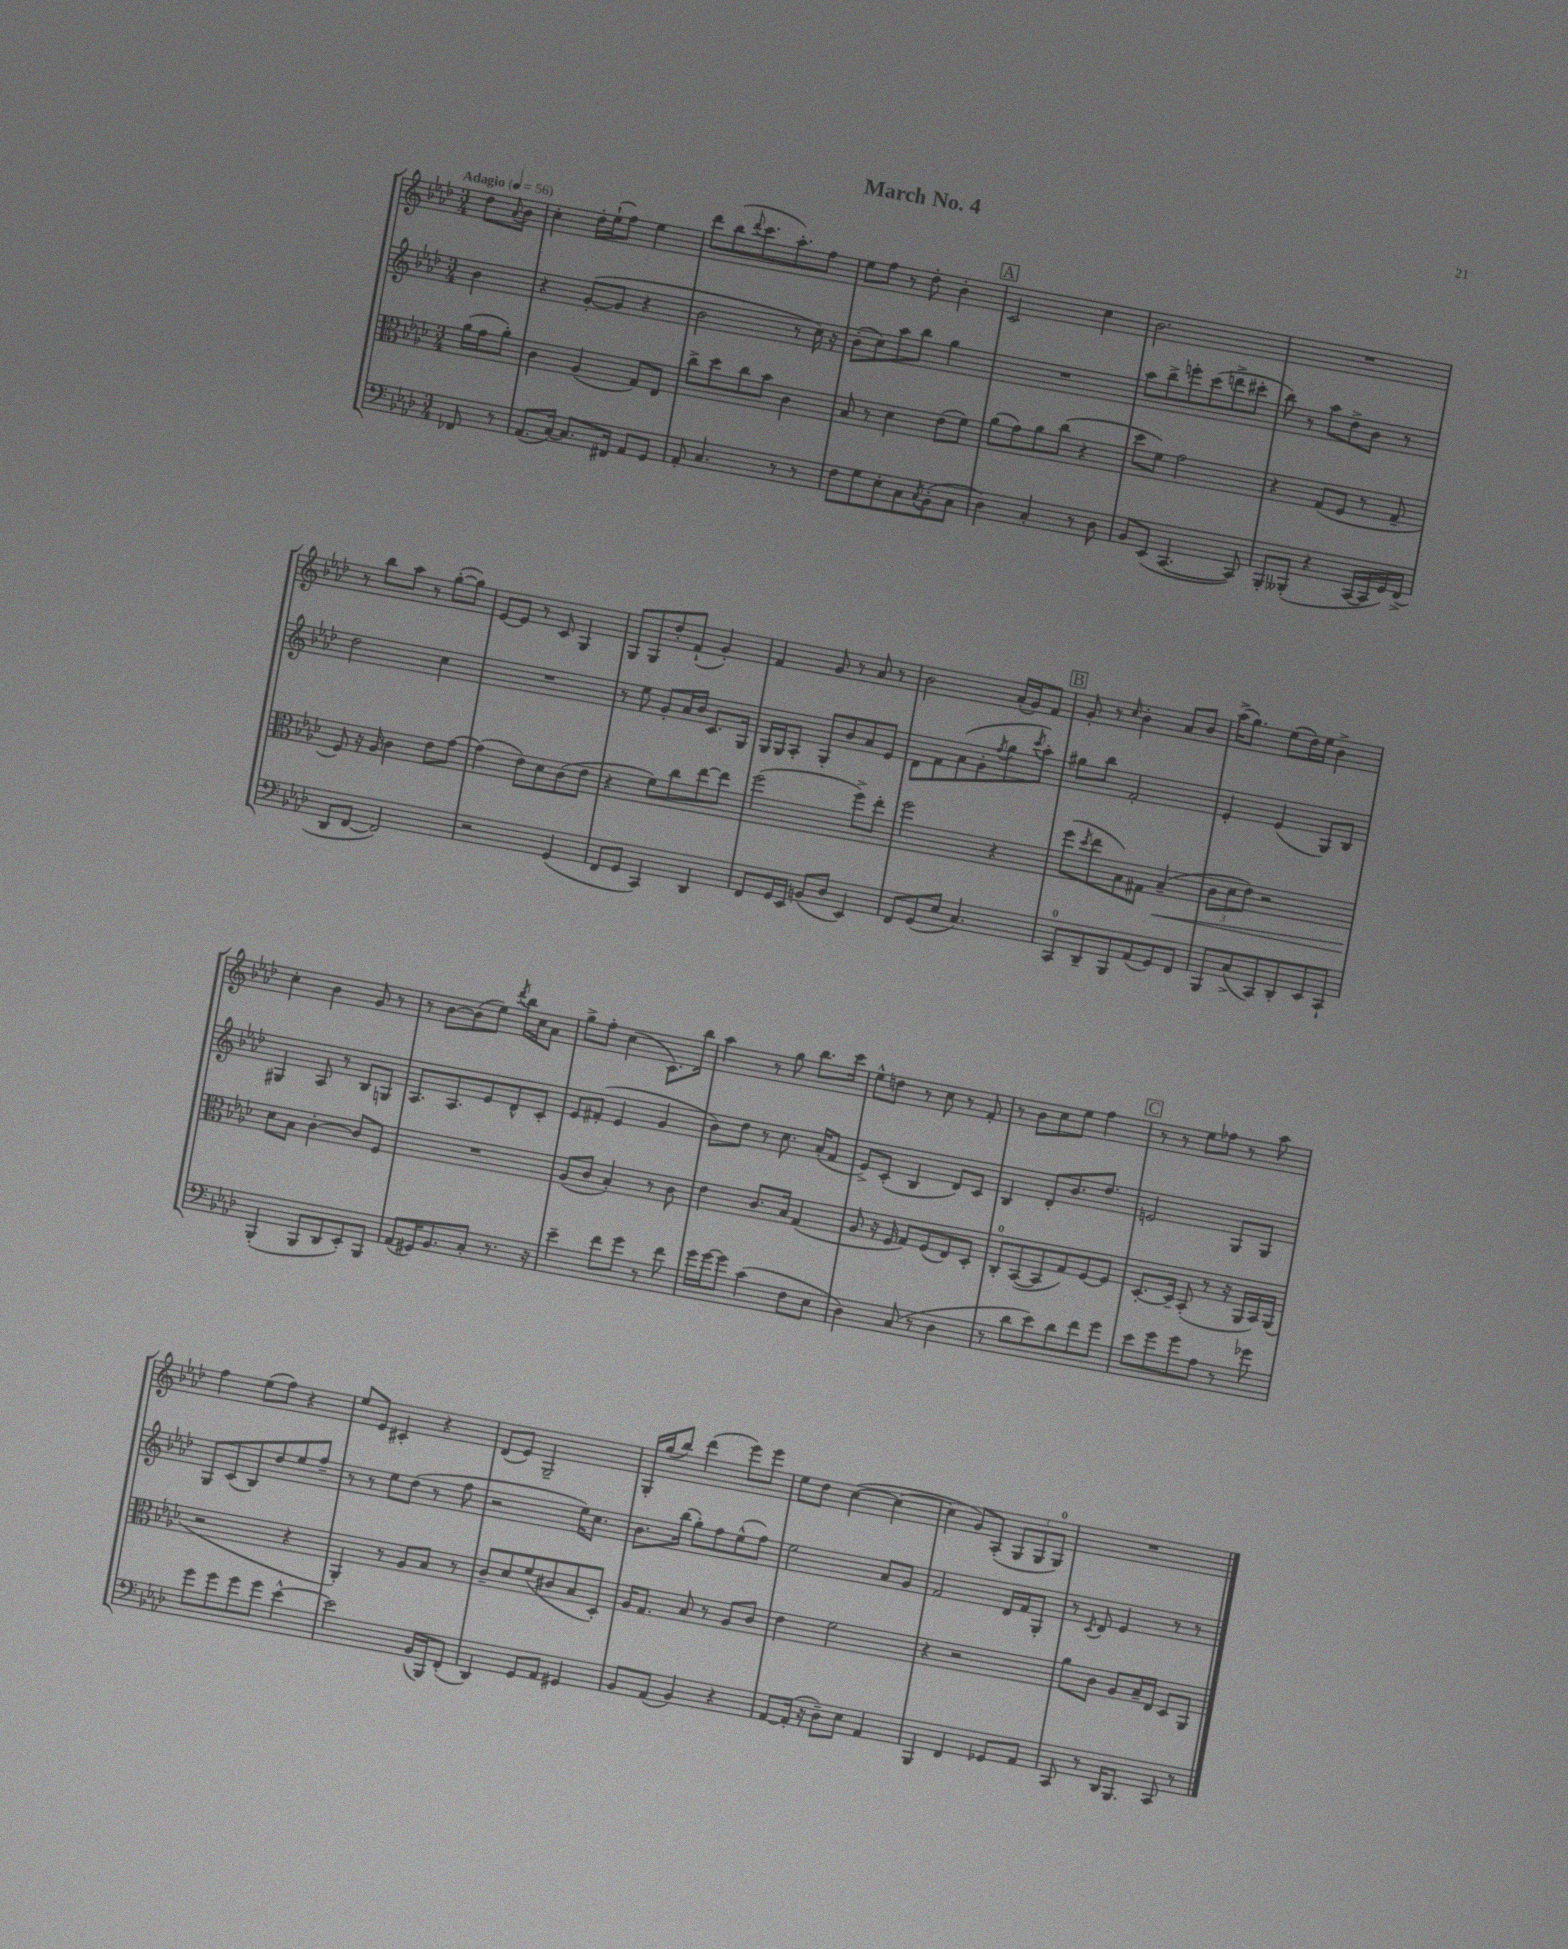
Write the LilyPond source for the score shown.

\header { title = "March No. 4" }
<<
\new StaffGroup <<
\new Staff = "s0" {
    \clef treble \key aes \major \numericTimeSignature \time 3/4 \partial 4 \tempo "Adagio" 4 = 56
    des''8 \appoggiatura { aes'8 } bes'8 |
    c''4-. des''16-. ees''16-!( f''8) ees''4 |
    des'''8 bes''8( \appoggiatura { des'''8 } c'''8. aes''8.-.) f''8 |
    ees''8 f''8 r8 des''8-. bes'4-. |
    \mark \markup { \box "A" } c'2 c''4 |
    bes'2. |
    R2. |
    r8 bes''8 aes''8 r8 g''8~-.( g''8) |
    ees'8~ ees'8 r8 c'8 g4 |
    g8 g8 des''8-. f'8-!( g'4-.) |
    f'4 g'8 r8 aes'8 r8 |
    bes'2 aes'16-.( g'16) f'8 |
    \mark \markup { \box "B" } g'8-. r8 \grace { c''16 } bes'4-. aes'8 bes'8 |
    aes''16->( g''8.) ees''8( des''16) ees''16 bes'4-> |
    c''4-. bes'4 g'8 r8 |
    r8 bes'8~ bes'8( ees''8) \acciaccatura { des'''8 } bes''16 c''16 aes'8 |
    g''8-> f''8-. c''4( c'8.) bes''16 |
    aes''4 r8 g''8 bes''8. c'''16 |
    ees''8-^ d''8 r8 c''8 r8 f'8-. |
    r8 bes'8 c''8 ees''8 f''4 |
    \mark \markup { \box "C" } r8 r8 ees''8 fes''8 r8 aes''8 |
    f''4 ees''8( f''8) r4 |
    ees''8 ees'8 cis'4-. r4 |
    des'8( ees'8) g2-- |
    g16-. g''16( bes''8) des'''4( ees'''8) ees'''8 |
    ees''8 des''8 c''4~( c''4~ |
    c''4 g'8) aes8-.( \tuplet 3/2 { g8 g8 g8-0) } |
    R2. \bar "|." |
}
\new Staff = "s1" {
    \clef treble \key aes \major \numericTimeSignature \time 3/4 \partial 4
    bes'4 |
    r4 g'8~-.( g'8 r4 |
    bes'2 r8 c''16) r16 |
    bes'8-.( c''8) aes''8 bes''8 g''4 |
    \mark \markup { \box "A" } R2. |
    aes''8 bes''8-> e'''8-. c'''8( d'''8-> cis'''8-. |
    bes''8) r8 aes''8 des''8-> bes'8 r8 |
    des''2 c''4 |
    R2. |
    r8 ees''8 g'8-. aes'16 bes'16 c'8. g16 |
    g16 g16 aes8-. g8-. bes'8 aes'8 ees'8 |
    des'8 f'8 aes'8( g'8-. \acciaccatura { f''8 } g''8 \acciaccatura { c'''8 } aes''8-.) |
    \mark \markup { \box "B" } gis''8 bes''8 f'2-. |
    ees'4-. ees'4( g8) bes8 |
    gis4 aes8 r8 bes8 g8 |
    aes8. aes8. ees'8 des'8-^ c'8-. |
    ees'8 fis'8-.( ees'4 g'4 |
    bes'8) des''8 r8 c''8. aes'16-.( f'8 |
    ees'8->) c'8-.( bes4 des'8) c'8 |
    bes4 des'8-. bes'8. des''8. |
    \mark \markup { \box "C" } e'2 g8 g8 |
    g8 c'8( bes8) des''8 ees''8 f''8-- |
    r8 r8 ees''8 des''8( r8 f''8 |
    r2 ees''16) c''8. |
    bes'8. bes''16( g''8-.) f''8 ees''8-^( f''8) |
    ees''2 aes'8 g'8 |
    f'2 des'16 f'16 g8-. |
    r8 \acciaccatura { c'8 } des'8 ees'4 r8 r8 \bar "|." |
}
\new Staff = "s2" {
    \clef alto \key aes \major \numericTimeSignature \time 3/4 \partial 4
    aes'16( g'16 aes'8-.) |
    c'4 aes4( g8) ees8 |
    c''8-> des''8 c''8 bes'8 c'4 |
    bes8 r8 des'4 ees'8( f'8) |
    \mark \markup { \box "A" } aes'8( g'8) aes'8 c''8( r4 |
    des''8 f'8) g'2 |
    r4 g8( f8 r8 g8-- |
    f8) r16 aes16 c'4 ees'8 g'8~ |
    g'4( ees'8) des'8 c'8( ees'8 |
    r4 f'8) c''8 ees''8~ ees''8 |
    f''2( f''8->) ees''8-. |
    f''2 r4 |
    \mark \markup { \box "B" } f''8( \acciaccatura { des''8 } ees''8 bes8) gis8 bes4--\<( |
    \tuplet 3/2 { c'8 des'8 ees'8) } r2 |
    des'8\! bes8 c'4~-. c'8 f8 |
    R2. |
    aes8( c'8 bes4-.) r8 c'8 |
    ees'4 c'8. bes16 g4( |
    aes8 r16 f16 g8) f8( ees8) des8-. |
    c8-0-. bes,8~( bes,8 g8) f8~ f8 |
    \mark \markup { \box "C" } des8.~-. des16-- bes,8-.( r8 r16 aes,16 bes,16) aes,16( |
    r2 r4 |
    aes,4-.) r8 aes8 bes8 r8 |
    c'8-- des'8 f'8( cis'8 bes8 des8-.) |
    aes16 g8. bes8 r8 aes8 c'8 |
    ees'4 f'2 |
    r4 r2 |
    aes'8 c'8 aes8 bes16-- ees16 des8 aes,8 \bar "|." |
}
\new Staff = "s3" {
    \clef bass \key aes \major \numericTimeSignature \time 3/4 \partial 4
    fes,8 r8 |
    aes,8.( c16~) c8. fis,16 aes,8 g,8 |
    aes,8-. c4. r8 r8 |
    f8 g8 ees8-. c8 \acciaccatura { c8 } bes,8-.( c8 |
    \mark \markup { \box "A" } des4) c4-. r8 des8 |
    bes,8 ees,8( c,4.~ c,8) |
    bes,,8-. beses,,8-.( r4 c,16~ c,16 g,16) f,16->( |
    des,8 f,8~ f,2) |
    r2 g,4( |
    f,8 g,8 c,4) des,4 |
    f,8 g,16 ees,16 b,8( des8 ees,4) |
    f,8 g,8( ees8 c4.) |
    \mark \markup { \box "B" } c,8-0 des,8-- bes,,8 aes,8( g,8) f,8 |
    bes,,8 c8->( c,8) des,8-. ees,8 c,8-! |
    bes,,4-.( bes,,8 des,8 ees,8-.) bes,,8 |
    aes,8( gis,16) bes,8. c8-. r8. r16 |
    ees'4-- f'8 g'8 r8 f'8 |
    g'16 g'16~ g'8 c'4( f8 ees8 |
    des4) c8( r8 des4 |
    r8 des'8 ees'8) des'8 f'8 g'8 |
    \mark \markup { \box "C" } ees'8 g'8 g'8 aes8 r8 ges'8 |
    g'8 g'8 g'8 g'8 ees'4~-^ |
    ees'2 bes,16( bes,,16) f,8-.( |
    des,4) g,8 aes,8 gis,4 |
    bes,8 aes,8( bes,4) r4 |
    aes,8~ aes,16-.( r16 des8--) ees8 aes,4 |
    bes,,4 f,4 ges,8 aes,8 |
    c,8 r8 des,16 bes,,8. c,8 r8 \bar "|." |
}
>>
>>
\layout { \context { \Score \remove "Bar_number_engraver" } }
